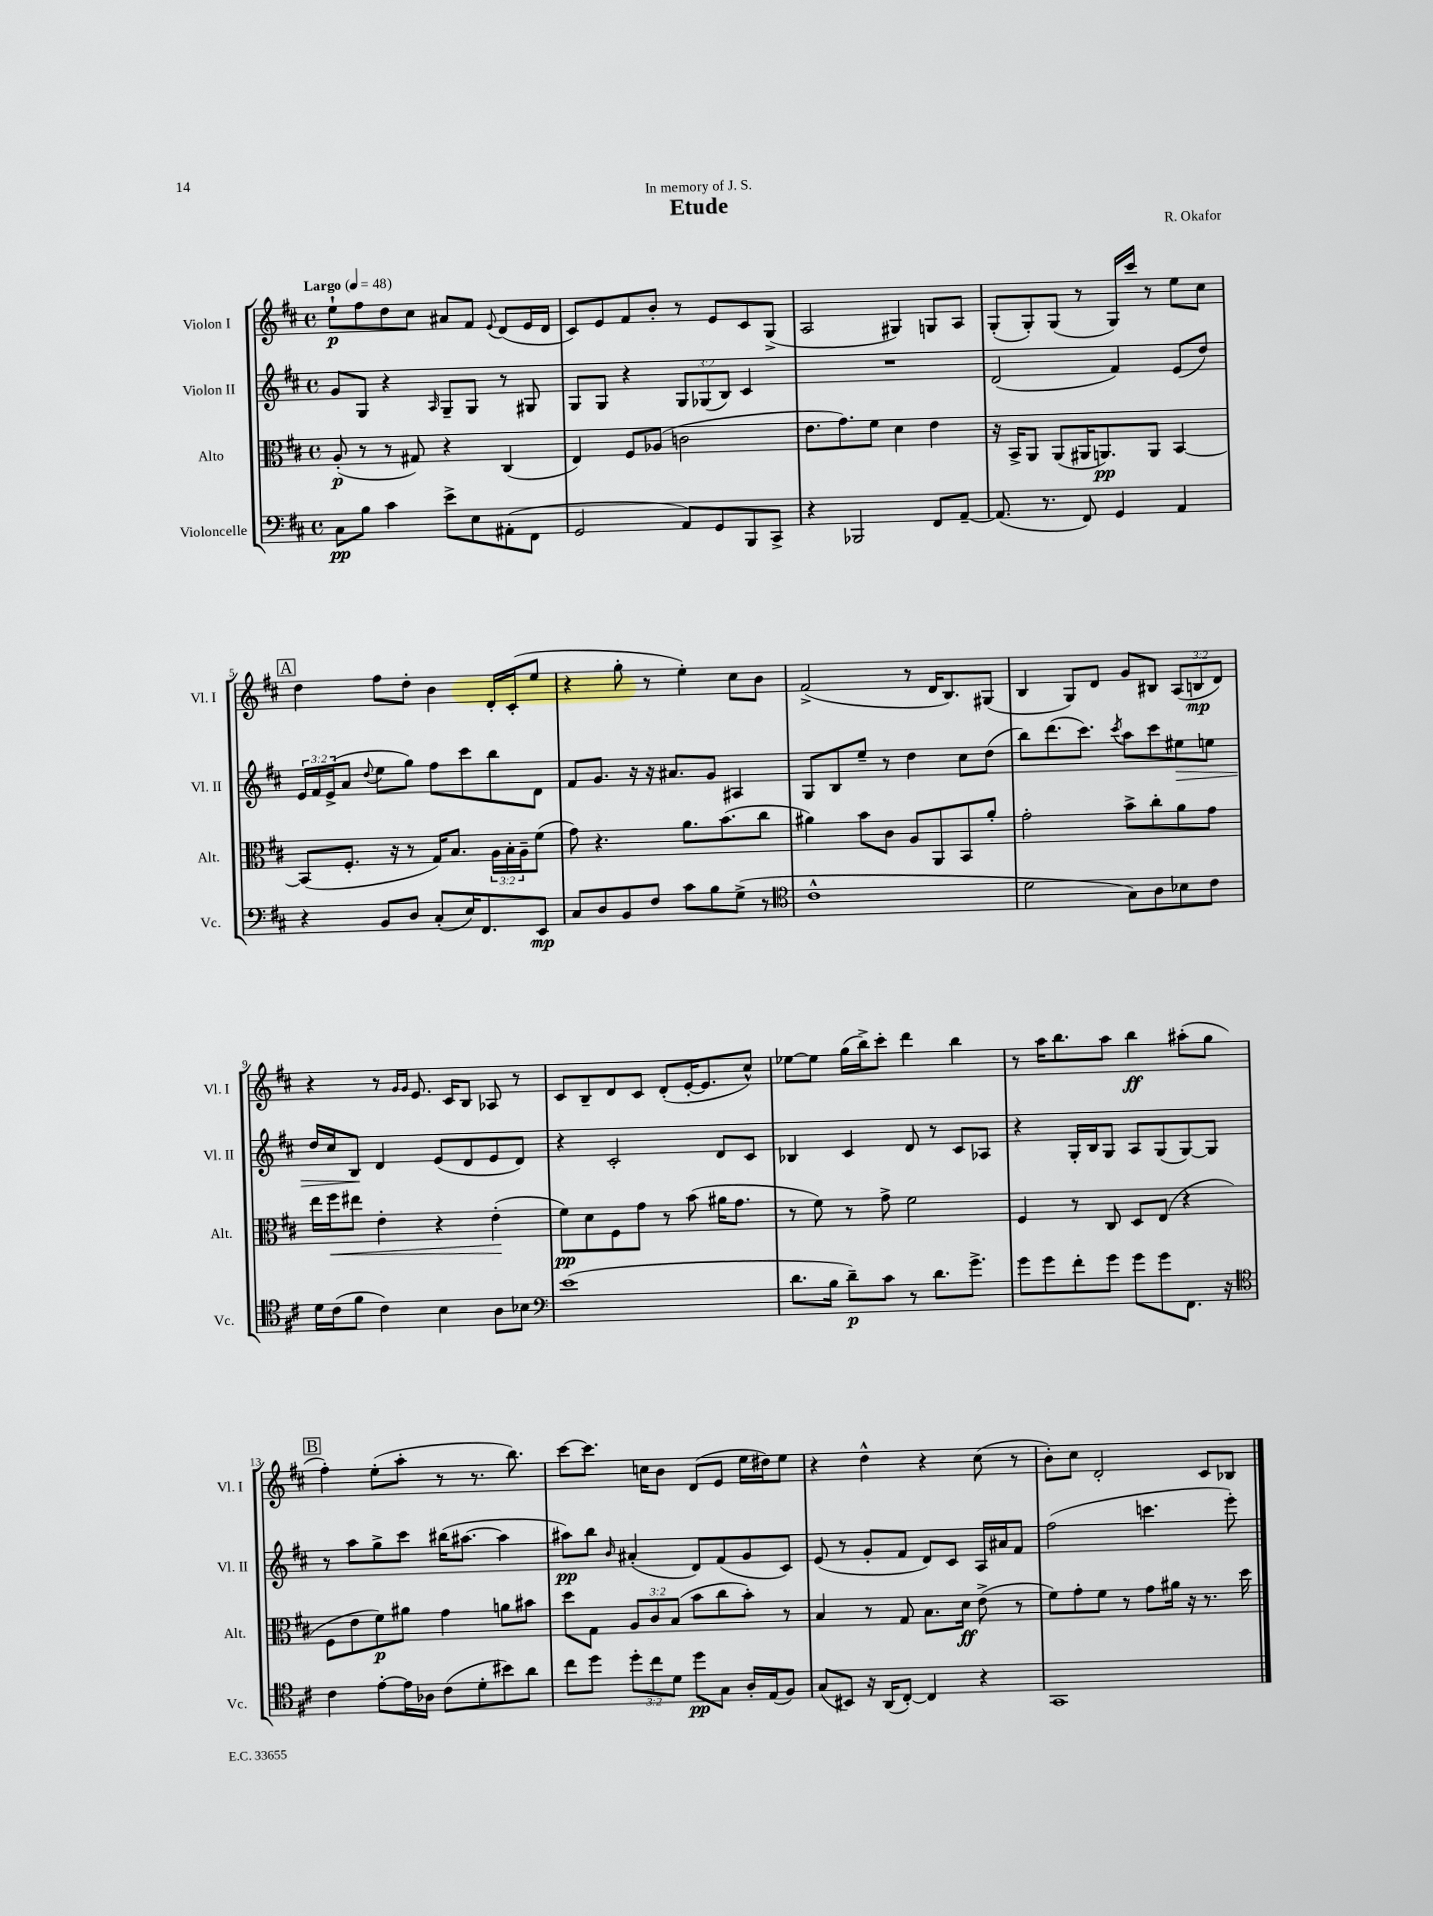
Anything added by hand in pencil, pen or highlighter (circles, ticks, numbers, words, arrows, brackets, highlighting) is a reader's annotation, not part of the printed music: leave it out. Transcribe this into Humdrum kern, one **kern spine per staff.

**kern	**kern	**kern	**kern
*staff4	*staff3	*staff2	*staff1
*clefF4	*clefC3	*clefG2	*clefG2
*k[f#c#]	*k[f#c#]	*k[f#c#]	*k[f#c#]
*M4/4	*M4/4	*M4/4	*M4/4
*met(c)	*met(c)	*met(c)	*met(c)
*MM48	*MM48	*MM48	*MM48
8C#	(8A'	8g	8ee`
8B	8r	8G	8ff#
4c#	8r	4r	8dd
.	8G#)	.	8cc#
.	.	16qqA	.
8e^	4r	8G~	8a#
8E	.	8G	8f#
.	.	.	8qqe
(8AA#'	(4C#	8r	(8d
8FF#	.	8G#	16e
.	.	.	16d
=	=	=	=
2GG	4E)	8G	8c#)
.	.	8G	8e
.	8F#	4r	8f#
.	(8A-	.	8b'
8AA)	2c	12G	8r
.	.	(12G-	.
8GG	.	.	8e
.	.	12B)	.
8BBB	.	4c#	8c#
8CC#^	.	.	(8G^
=	=	=	=
4r	8.e	1r	2A
.	8.g)	.	.
2BBB-	.	.	.
.	8f#	.	.
.	4d	.	4G#)
8FF#	4e	.	8G
[8AA~	.	.	8A
=	=	=	=
(8.AA]	16r	(2d	(8G'
.	16BB^	.	.
.	8AA	.	8G')
8.r	.	.	.
.	(8AA	.	(8G
8FF#)	16AA#	.	8r
.	8.AA)	.	.
4GG	.	4f#)	16G)
.	.	.	16ccc#
.	8AA	.	8r
4AA	[4BB	(8e	8ee
.	.	8dd)	8cc#
=	=	=	=
4r	(8BB]	24e	4dd
.	.	24f#	.
.	.	(24e^	.
.	8.F#'	8a	.
.	.	8qqdd	.
8BB	.	8ee	8ff#
.	16r	.	.
8D	8r	8gg)	8dd'
(8C#'	16G)	8ff#	4b
.	8.B	.	.
16E)	.	8ccc#	.
8.FF#	.	.	.
.	24A	8bb	16d'
.	24B'	.	.
.	.	.	(16c#'
.	24A~	.	.
8EE	(8f#	8d	8ee
=	=	=	=
8C#	8g)	8f#	4r
8D	4.r	8.g	.
8BB	.	.	8gg'
.	.	16r	.
8F#	.	16r	8r
.	.	8.a#	.
8c#	8.a	.	4ee')
8B	.	8g	.
.	(8.b	.	.
(8G^	.	4A#	8cc#
8r	8cc#	.	8b
=	=	=	=
*clefC4	*	*	*
1c#^^	4a#)	8G	(2f#^
.	.	8B	.
.	8b	8ee~	.
.	8c#	8r	.
.	8A	4dd	8r
.	8AA	.	16d
.	.	.	8.B)
.	8BB	8cc#	.
.	8a#'	(8dd	(8G#
=	=	=	=
2d	2g'	8bb)	4B
.	.	(8.ddd	.
.	.	.	8G)
.	.	8.ccc#)	.
.	.	.	8d
.	.	8qccc#	.
8G)	8b^	8aa	8g
8A	8cc#'	8ccc#	8B#
8B-	8a	8ee#	(12A
.	.	.	12B
8c#	8g	8ee	.
.	.	.	12d)
=	=	=	=
16d	16ee	16dd	4r
(16c#	16ff#	16cc#	.
8f#	8ee#	8B	.
4c#)	4e'	4d	8r
.	.	.	16qqg
.	.	.	16qqg
.	.	.	8.e
4B	4r	(8e	.
.	.	.	16c#
.	.	8d	8B
8A	(4e'	8e	8A-
8B-	.	8d)	8r
=	=	=	=
*clefF4	*	*	*
(1e	8f#)	4r	8c#
.	8d	.	8B~
.	8F#	2c#'	8d
.	8g	.	8c#
.	8r	.	(8d'
.	(8b	.	[16e'
.	.	.	8.e]
.	16a#	8d	.
.	8.g	.	.
.	.	8c#	8cc#^^)
=	=	=	=
8.d	8r	4B-	[8ee-
.	8f#)	.	8ee-]
16B	.	.	.
8d~)	8r	4c#	(16gg
.	.	.	16bb^)
8c#	8g^	.	8ccc#'
8r	2f#	8d	4ddd
8.d	.	8r	.
.	.	8c#	4bb
8.g^	.	.	.
.	.	8A-	.
=	=	=	=
8g	4F#	4r	8r
8g	.	.	16aa
.	.	.	8.bb
8f#'	8r	16G'	.
.	.	16B	.
8g	8C#	8G	8aa
8g	8D	8A	4bb
8g	(8E	(8G	.
8.FF#	4r	[8G)	(8aa#'
.	.	8G]	8gg
16r	.	.	.
=	=	=	=
*clefC4	*	*	*
4c#	8F#	8r	4ff#')
.	8e	8aa	.
[8e'	8f#)	8gg^	(8ee'
16e]	8a#	8ccc#	8aa'
16A-	.	.	.
(8c#	4g	(16bb#	8r
.	.	[8.aa#	.
8d'	.	.	8.r
8b#)	8a	4aa#]	.
.	.	.	8.bb)
8a	8b#	.	.
=	=	=	=
8cc#	8dd	8aa#)	[8ccc#
8dd	8G	8bb	8.ccc#]
.	.	16qqb	.
12dd'	12A	(4a#'	.
.	.	.	16cc
12cc#	12c#	.	.
.	.	.	8b
12d	(12B	.	.
8dd	8b	8d)	(8d
8G	8cc#	(8f#	8e
16A'	8b')	8g	16ee
(16E	.	.	16dd#)
8F#)	8r	8c#)	8ee
=	=	=	=
(8G	4B	(8e	4r
8BB#)	.	8r	.
16r	8r	8g'	4dd^^
(16AA	.	.	.
[8C#')	8G	8f#	.
4C#]	8.B	8d)	4r
.	.	8c#	.
.	16d	.	.
4r	(8e^	16A	(8cc#
.	.	16a#	.
.	8r	8f#	8r
=	=	=	=
1GG	8f#)	(2ff#	8b')
.	8g'	.	8cc#
.	8f#	.	2d'
.	8r	.	.
.	8g	4.ccc	.
.	16a#	.	.
.	16r	.	.
.	8.r	.	8c#
.	.	8eee')	8B-
.	16dd	.	.
==	==	==	==
*-	*-	*-	*-
